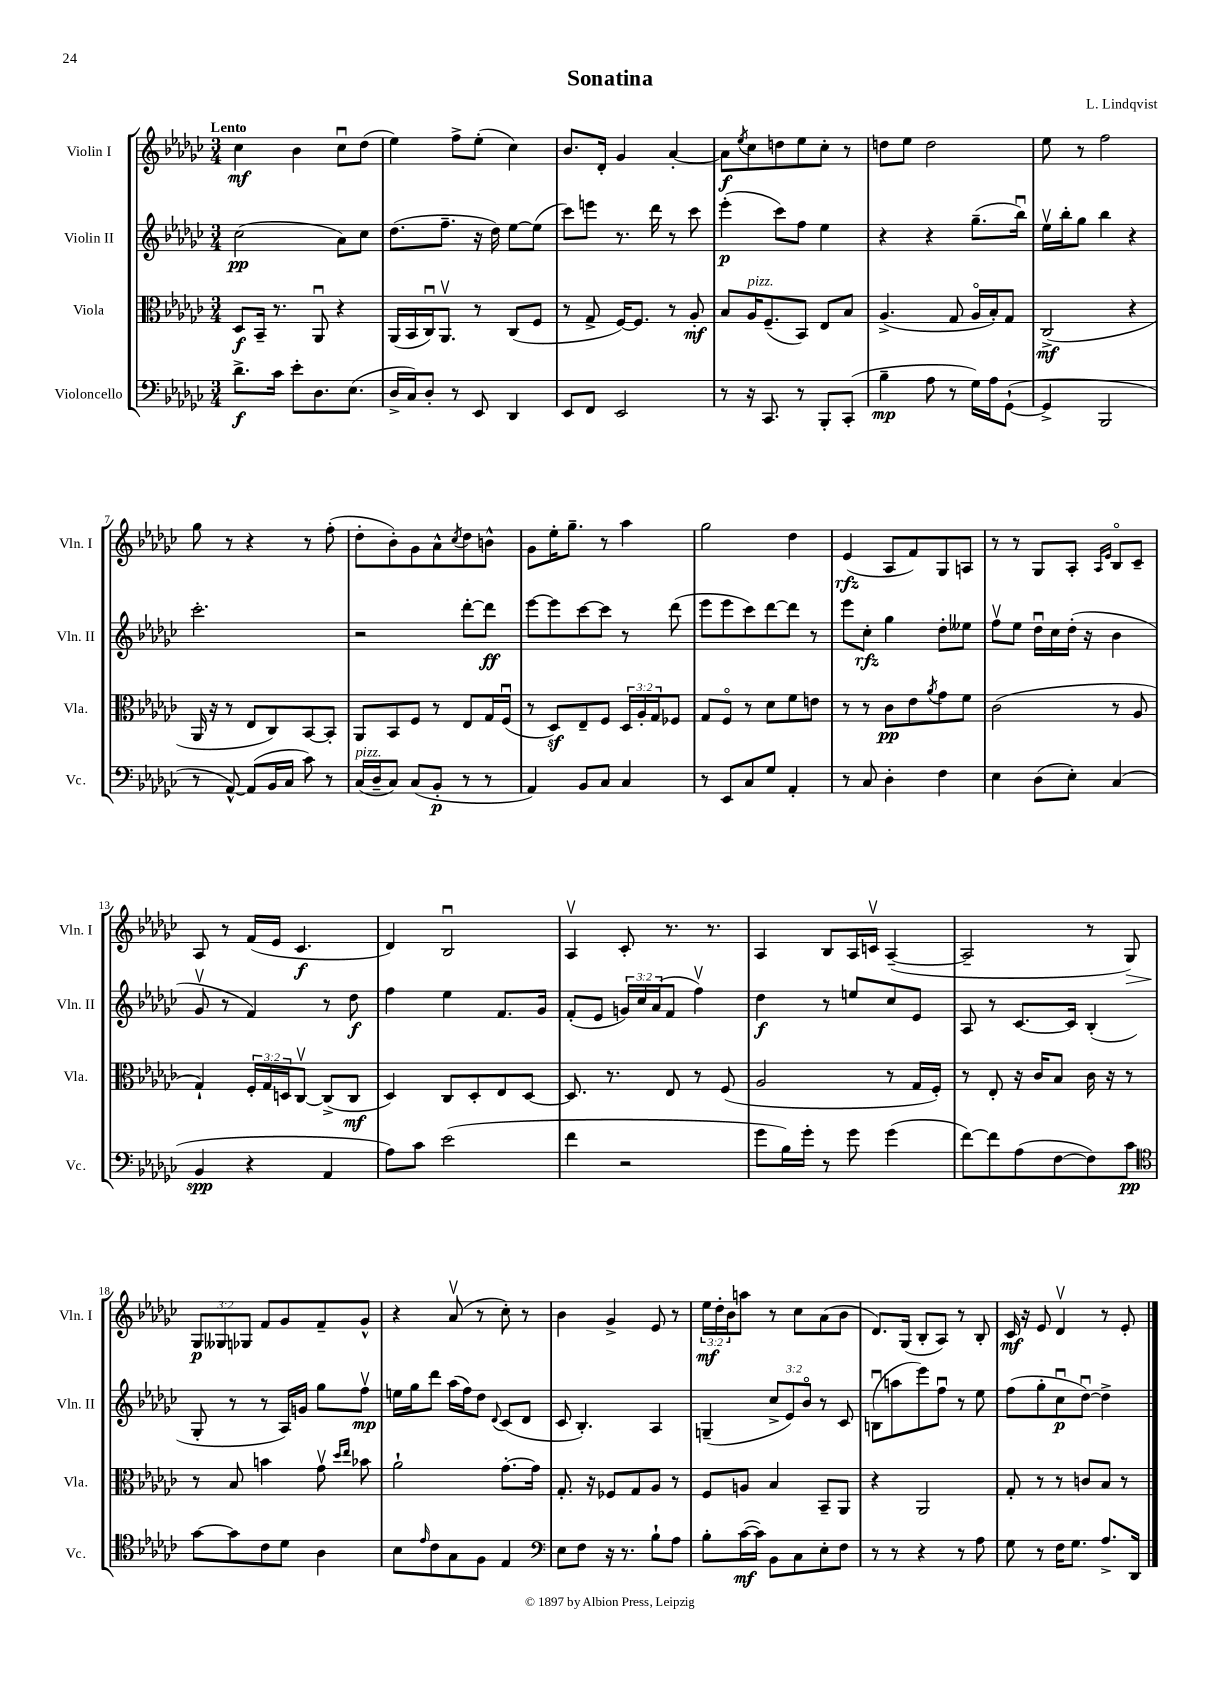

**kern	**dynam	**kern	**dynam	**kern	**dynam	**kern	**dynam
*part4	*part4	*part3	*part3	*part2	*part2	*part1	*part1
*staff4	*staff4	*staff3	*staff3	*staff2	*staff2	*staff1	*staff1
*I"Violoncello	*	*I"Viola	*	*I"Violin II	*	*I"Violin I	*
*I'Vc.	*	*I'Vla.	*	*I'Vln. II	*	*I'Vln. I	*
*clefF4	*	*clefC3	*	*clefG2	*	*clefG2	*
*k[b-e-a-d-g-c-]	*	*k[b-e-a-d-g-c-]	*	*k[b-e-a-d-g-c-]	*	*k[b-e-a-d-g-c-]	*
*M3/4	*	*M3/4	*	*M3/4	*	*M3/4	*
=1	=1	=1	=1	=1	=1	=1	=1
!	!	!	!	!	!	!LO:TX:a:B:t=Lento	!
8.d-^\L	f	8D-/L	f	(2cc-\	pp	4cc-\	mf
.	.	16BB-~/Jk	.	.	.	.	.
16c-\Jk	.	8.r	.	.	.	.	.
8e-'\L	.	.	.	.	.	4b-\	.
8.D-\	.	8AA-u/	.	.	.	.	.
.	.	4r	.	8a-\L)	.	8cc-u\L	.
(8.E-\J	.	.	.	.	.	.	.
.	.	.	.	8cc-\J	.	(8dd-\J	.
=2	=2	=2	=2	=2	=2	=2	=2
16D-^/LL	.	(16AA-/LL	.	(8.dd-\L	.	4ee-\)	.
16C-/J)	.	16BB-/	.	.	.	.	.
8D-'/J	.	16C-u/J)	.	.	.	.	.
.	.	8.AA-v/J	.	8.ff~\J	.	.	.
8r	.	.	.	.	.	8ff^\L	.
8EE-/	.	8r	.	16r	.	(8ee-'\J	.
.	.	.	.	16dd-\)	.	.	.
4DD-/	.	(8C-/L	.	[8ee-\L	.	4cc-\)	.
.	.	8F/J	.	(8ee-\J]	.	.	.
=3	=3	=3	=3	=3	=3	=3	=3
8EE-/L	.	8r	.	8ccc-\L)	.	8.b-/L	.
8FF/J	.	8G-^/	.	8eeen\J	.	.	.
.	.	.	.	.	.	16d-'/Jk	.
2EE-/	.	[16F/KL)	.	8.r	.	4g-/	.
.	.	8.F/J]	.	.	.	.	.
.	.	.	.	16ddd-\	.	.	.
.	.	8r	.	8r	.	[4a-'/	.
.	.	8A-'/	mf	8ccc-\	.	.	.
=4	=4	=4	=4	=4	=4	=4	=4
8r	.	8B-/L	.	(4eee-'\	p	8a-\L]	f
.	.	.	.	.	.	8qee-/	.
!	!	!LO:TX:a:i:t=pizz.	!	!	!	!	!
16r	.	16A-/K	.	.	.	8cc-\	.
8.CC-/	.	(8.F~/	.	.	.	.	.
.	.	.	.	8ccc-\L)	.	8ddn\	.
8r	.	8BB-/J)	.	8ff\J	.	8ee-\	.
8BBB-'/L	.	8E-/L	.	4ee-\	.	8cc-'\J	.
(8CC-'/J	.	8B-/J	.	.	.	8r	.
=5	=5	=5	=5	=5	=5	=5	=5
4B-~\	mp	(4.A-^/	.	4r	.	8ddn\L	.
.	.	.	.	.	.	8ee-\J	.
8A-\	.	.	.	4r	.	2dd\	.
8r	.	8G-/	.	.	.	.	.
16G-\LL)	.	16A-/LL	.	(8.gg-~\L	.	.	.
16A-\J	.	16B-'/J)	.	.	.	.	.
([8GG-`\J	.	8G-/J	.	.	.	.	.
.	.	.	.	16bb-u\Jk)	.	.	.
=6	=6	=6	=6	=6	=6	=6	=6
4GG-^/]	.	(2C-^/	mf	16ee-v\LL	.	8ee-\	.
.	.	.	.	16bb-'\J	.	.	.
.	.	.	.	8gg-\J	.	8r	.
2BBB-/	.	.	.	4bb-\	.	2ff\	.
.	.	4r	.	4r	.	.	.
!!LO:LB:g=z
=7	=7	=7	=7	=7	=7	=7	=7
8r	.	16AA-/	.	2.ccc-'\	.	8gg-\	.
.	.	16r	.	.	.	.	.
[8AA-^^/)	.	8r	.	.	.	8r	.
(8AA-/L]	.	8E-/L	.	.	.	4r	.
16BB-/L	.	8C-/)	.	.	.	.	.
16C-/JJ	.	.	.	.	.	.	.
8c-\)	.	[8BB-/	.	.	.	8r	.
8r	.	8BB-'/J]	.	.	.	(8ff'\	.
=8	=8	=8	=8	=8	=8	=8	=8
!LO:TX:a:i:t=pizz.	!	!	!	!	!	!	!
(16C-/LL	.	8AA-/L	.	2r	.	8dd-'\L	.
16D-~/J	.	.	.	.	.	.	.
8C-/J)	.	8BB-/	.	.	.	8b-'\)	.
(8C-/L	.	8F/J	.	.	.	8g-\	.
8BB-'/J	p	8r	.	.	.	8a-^^\	.
.	.	.	.	.	.	8qcc-/	.
8r	.	8E-/L	.	[8ddd-'\L	.	8dd-\	.
8r	.	16G-/L	.	8ddd-\J]	ff	8bn^^\J	.
.	.	(16Fu/JJ	.	.	.	.	.
=9	=9	=9	=9	=9	=9	=9	=9
4AA-/)	.	8r	.	[8eee-\L	.	8g-\L	.
.	.	8D-z/L)	.	8eee-\]	.	16ee-'\K	.
.	.	.	.	.	.	8.gg-~\J	.
8BB-/L	.	8E-~/	.	[8ccc-\	.	.	.
8C-/J	.	8F/J	.	8ccc-\J]	.	8r	.
4C-/	.	24D-/LL	.	8r	.	4aa-\	.
.	.	24A-'/	.	.	.	.	.
.	.	24G-/J	.	.	.	.	.
.	.	8F-X/J	.	(8ddd-\	.	.	.
=10	=10	=10	=10	=10	=10	=10	=10
8r	.	8G-/L	.	8eee-\L	.	2gg-\	.
8EE-/L	.	8F/J	.	8eee-\	.	.	.
8C-/	.	8r	.	8ccc-\)	.	.	.
8G-/J	.	8d-\L	.	[8ddd-\	.	.	.
4AA-'/	.	8f\	.	8ddd-\J]	.	4dd-\	.
.	.	8en\J	.	8r	.	.	.
=11	=11	=11	=11	=11	=11	=11	=11
8r	.	8r	.	8eee-\L	.	(4e-/	rfz
8C-/	.	8r	.	8cc-'\J	rfz	.	.
4D-'\	.	8c-\L	pp	4gg-\	.	8A-/L	.
.	.	8e-\	.	.	.	8f/)	.
.	.	8qa-/	.	.	.	.	.
4F\	.	8g-\	.	8dd-'\L	.	8G-/	.
.	.	8f\J	.	8ee--X\J	.	8An/J	.
=12	=12	=12	=12	=12	=12	=12	=12
4E-\	.	(2c-\	.	8ffv\L	.	8r	.
.	.	.	.	8ee-\J	.	8r	.
(8D-\L	.	.	.	16dd-u\LL	.	8G-/L	.
.	.	.	.	16cc-\	.	.	.
8E-'\J)	.	.	.	(16dd-'\JJ	.	8A-'/J	.
.	.	.	.	16r	.	.	.
.	.	.	.	.	.	16qqA-/LL	.
.	.	.	.	.	.	16qqe-/JJ	.
(4C-/	.	8r	.	4b-\	.	8B-/L	.
.	.	8A-/	.	.	.	8c-~/J	.
!!LO:LB:g=z
=13	=13	=13	=13	=13	=13	=13	=13
4BB-/	spp	4G-`/)	.	8g-v/	.	8A-/	.
.	.	.	.	8r	.	8r	.
4r	.	24F'/LL	.	4f/)	.	(16f/LL	.
.	.	24G-/	.	.	.	.	.
.	.	.	.	.	.	16e-/JJ	.
.	.	24Dn/J	.	.	.	.	.
.	.	[8C-v/J	.	.	.	4.c-/	f
4AA-/	.	(8C-^/L]	.	8r	.	.	.
.	.	8C-/J	mf	8dd-\	f	.	.
=14	=14	=14	=14	=14	=14	=14	=14
8A-\L)	.	4D-/)	.	4ff\	.	4d-/)	.
8c-\J	.	.	.	.	.	.	.
(2e-\	.	8C-/L	.	4ee-\	.	2B-u/	.
.	.	8D-'/	.	.	.	.	.
.	.	8E-/	.	8.f/L	.	.	.
.	.	[8D-/J	.	.	.	.	.
.	.	.	.	16g-/Jk	.	.	.
=15	=15	=15	=15	=15	=15	=15	=15
4f\	.	8.D-/]	.	(8f'/L	.	4A-v/	.
.	.	.	.	8e-/J	.	.	.
.	.	8.r	.	.	.	.	.
2r	.	.	.	24gn/LL)	.	8c-'/	.
.	.	.	.	24cc-/	.	.	.
.	.	.	.	(24a-/J	.	.	.
.	.	8E-/	.	8f/J	.	8.r	.
.	.	8r	.	4ffv\)	.	.	.
.	.	.	.	.	.	8.r	.
.	.	(8F/	.	.	.	.	.
=16	=16	=16	=16	=16	=16	=16	=16
8g-\L	.	2A-/	.	4dd-\	f	4A-/	.
16B-\L)	.	.	.	.	.	.	.
16g-'\JJ	.	.	.	.	.	.	.
8r	.	.	.	8r	.	8B-/L	.
8g-\	.	.	.	8een/L	.	16A-/L	.
.	.	.	.	.	.	16cnv/JJ	.
(4g-\	.	8r	.	8cc-/	.	([4A-~/	.
.	.	16G-/LL	.	8e-/J	.	.	.
.	.	16F'/JJ)	.	.	.	.	.
=17	=17	=17	=17	=17	=17	=17	=17
[8f\L)	.	8r	.	8A-/	.	2A-~/]	.
8f\]	.	8E-'/	.	8r	.	.	.
(8A-\	.	16r	.	[8.c-/L	.	.	.
.	.	16c-/KL	.	.	.	.	.
[8F\	.	8B-/J	.	.	.	.	.
.	.	.	.	16c-/Jk]	.	.	.
8F\])	.	16c-\	.	(4B-'/	.	8r	.
.	.	16r	.	.	.	.	.
!	!	!	!	!	!	!	!LO:HP:b
8c-\J	pp	8r	.	.	.	8G-/)	>
!!LO:LB:g=z
=18	=18	=18	=18	=18	=18	=18	=18
*clefC4	*	*	*	*	*	*	*
[8g-\L	.	8r	.	8G-'/	.	12G-/L	p
.	.	.	.	.	.	12G--X/	]
8g-\]	.	8B-/	.	8r	.	.	.
.	.	.	.	.	.	12G-X/J	.
8c-\	.	4bn\	.	8r	.	8f/L	.
8d-\J	.	.	.	16A-/LL)	.	8g-/	.
.	.	.	.	16gn/JJ	.	.	.
4A-\	.	8g-v\	.	8gg-\L	.	8f~/	.
.	.	16qqdd-/LL	.	.	.	.	.
.	.	16qqee-/JJ	.	.	.	.	.
.	.	8b-X\	.	8ffv\J	mp	8g-^^/J	.
=19	=19	=19	=19	=19	=19	=19	=19
8B-\L	.	2a-`\	.	16een\LL	.	4r	.
.	.	.	.	16gg-\J	.	.	.
16qqe-/	.	.	.	.	.	.	.
8c-\	.	.	.	8ddd-\J	.	.	.
8G-\	.	.	.	(16aa-\LL	.	(8a-v/	.
.	.	.	.	16ff\J)	.	.	.
8F\J	.	.	.	8dd-\J	.	8r	.
.	.	.	.	8qqd-/	.	.	.
4E-/	.	[8.g-'\L	.	(8c-/L	.	8cc-'\)	.
.	.	.	.	8d-/J	.	8r	.
.	.	16g-\Jk]	.	.	.	.	.
=20	=20	=20	=20	=20	=20	=20	=20
*clefF4	*	*	*	*	*	*	*
8E-\L	.	8.G-'/	.	8c-/	.	4b-\	.
8F\J	.	.	.	4.B-'/)	.	.	.
.	.	16r	.	.	.	.	.
16r	.	8F-X/L	.	.	.	4g-^/	.
8.r	.	.	.	.	.	.	.
.	.	8G-/	.	.	.	.	.
8B-`\L	.	8A-/J	.	4A-/	.	8e-/	.
8A-\J	.	8r	.	.	.	8r	.
=21	=21	=21	=21	=21	=21	=21	=21
8B-'\L	.	8F/L	.	(4Gn~/	.	24ee-\LL	mf
.	.	.	.	.	.	24dd-'\	.
.	.	.	.	.	.	24b-\J	.
([16c-\L	mf	8An/J	.	.	.	8aan\J	.
16c-\JJ])	.	.	.	.	.	.	.
8BB-\L	.	4B-/	.	12cc-^/L	.	8r	.
.	.	.	.	12e-/)	.	.	.
8C-\	.	.	.	.	.	8cc-\L	.
.	.	.	.	12b-/J	.	.	.
8E-'\	.	8BB-~/L	.	8r	.	(8a-\	.
8F\J	.	8AA-/J	.	8c-/	.	8b-\J	.
=22	=22	=22	=22	=22	=22	=22	=22
8r	.	4r	.	(8Bnu\L	.	8.d-/L)	.
8r	.	.	.	8aan\	.	.	.
.	.	.	.	.	.	(16G-/Jk	.
4r	.	2AA-/	.	8eee-\)	.	8B-'/L	.
.	.	.	.	8ffu\J	.	8A-/J)	.
8r	.	.	.	8r	.	8r	.
8A-\	.	.	.	8ee-\	.	8B-'/	.
=23	=23	=23	=23	=23	=23	=23	=23
8G-\	.	8G-'/	.	(8ff\L	.	16c-/	mf
.	.	.	.	.	.	16r	.
8r	.	8r	.	8gg-'\	.	8e-/	.
16F\KL	.	8r	.	8cc-u\	p	4d-v/	.
8.G-\J	.	.	.	.	.	.	.
.	.	8cn/L	.	[8dd-u\J)	.	.	.
8.A-^/L	.	8B-/J	.	4dd-^\]	.	8r	.
.	.	8r	.	.	.	8e-'/	.
16DD-/Jk	.	.	.	.	.	.	.
==	==	==	==	==	==	==	==
*-	*-	*-	*-	*-	*-	*-	*-
